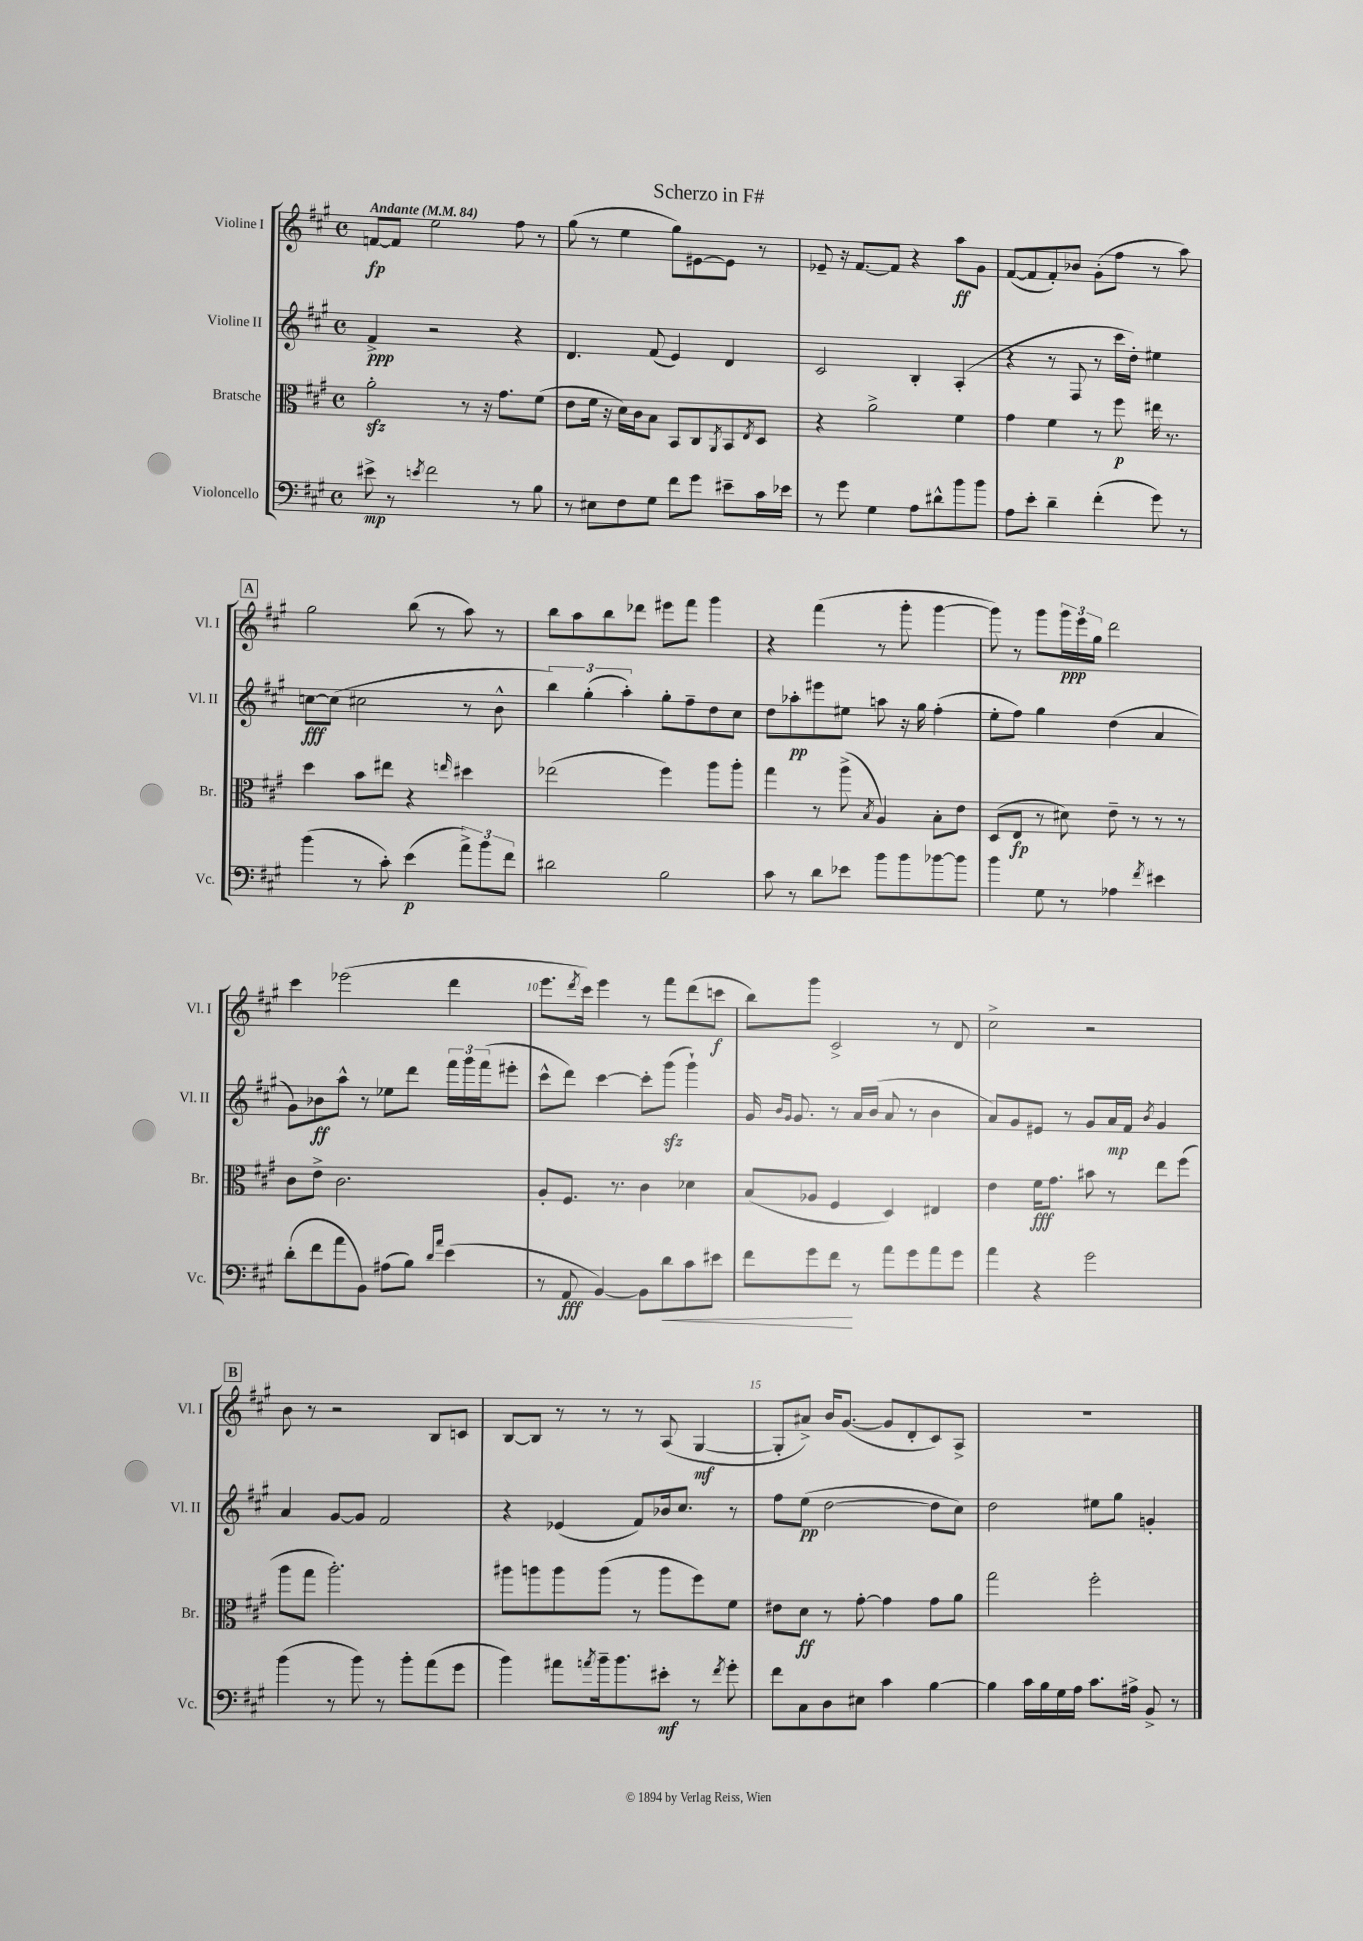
\header { title = "Scherzo in F#" }
<<
\new StaffGroup <<
\new Staff = "s0" \with { instrumentName = "Violine I" shortInstrumentName = "Vl. I" } {
    \clef treble \key a \major \defaultTimeSignature \time 4/4 \tempo "Andante" 4 = 84
    f'8~\fp f'8 e''2 fis''8 r8 |
    gis''8( r8 e''4 gis''8) eis'8~ eis'8 r8 |
    ees'8-- r16 fis'8.~ fis'8 r4 a''8\ff gis'8 |
    fis'8~( fis'8 fis'8-.) bes'8 gis'8-.( fis''8 r8 a''8) |
    \mark \markup { \box "A" } gis''2 b''8( r8 a''8) r8 |
    b''8 a''8 b''8 des'''8 eis'''8 fis'''8 gis'''4 |
    r4 fis'''4( r8 gis'''8-. gis'''4~ |
    gis'''8) r8 gis'''8 \tuplet 3/2 { gis'''16\ppp e'''16 gis''16 } d'''2 |
    cis'''4 ees'''2( d'''4 |
    e'''8. \acciaccatura { d'''8 } cis'''16) e'''4 r8 fis'''8 d'''8( c'''8\f |
    b''8) gis'''8 cis'2-> r8 d'8 |
    cis''2-> r2 |
    \mark \markup { \box "B" } b'8 r8 r2 b8 c'8 |
    b8~ b8 r8 r8 r8 a8( gis4~\mf |
    gis8-. ais'8->) b'16 gis'8.~( gis'8 d'8-. cis'8) a8-> |
    R1 \bar "|." |
}
\new Staff = "s1" \with { instrumentName = "Violine II" shortInstrumentName = "Vl. II" } {
    \clef treble \key a \major \defaultTimeSignature \time 4/4
    fis'4->\ppp r2 r4 |
    d'4. fis'8( e'4) d'4 |
    cis'2 b4-. a4-.( |
    r4 r8 fis8 r8 cis'''16 d''16-.) eis''4 |
    \mark \markup { \box "A" } c''8~\fff c''8( cis''2 r8 b'8-^ |
    \tuplet 3/2 { b''4) gis''4-.( a''4-.) } gis''8-. fis''8-- d''8 cis''8 |
    d''8 aes''8-.\pp eis'''8 eis''8 a''8 r16 gis''16 fis''4-.( |
    e''8-. fis''8) gis''4 d''4( a'4 |
    gis'8) bes'8\ff a''8-^ r8 ees''8 d'''8 \tuplet 3/2 { fis'''16 gis'''16 fis'''16( } eis'''8-. |
    cis'''8-^ d'''8) cis'''4~ cis'''8-. gis'''8\sfz( gis'''4-!) |
    gis'16 \grace { b'16 gis'16 } gis'8. r8 a'16 b'16( a'8 r8 b'4 |
    a'8) gis'8 eis'8 r8 gis'8 a'16\mp fis'16 \acciaccatura { b'8 } gis'4 |
    \mark \markup { \box "B" } a'4 gis'8~ gis'8 fis'2 |
    r4 ees'4( fis'8) bes'16 cis''8. r8 |
    fis''8 e''8\pp( d''2~ d''8 cis''8) |
    d''2 eis''8 gis''8 g'4-. \bar "|." |
}
\new Staff = "s2" \with { instrumentName = "Bratsche" shortInstrumentName = "Br." } {
    \clef alto \key a \major \defaultTimeSignature \time 4/4
    a'2-.\sfz r8 r16 gis'8. fis'8( |
    e'8 fis'16 r16 d'16) cis'16 b8 b,8 cis8 \acciaccatura { a,8 } b,8 \acciaccatura { e8 } d8 |
    r4 a'2-> fis'4 |
    gis'4 fis'4 r8 fis''8\p eis''16 r8. |
    \mark \markup { \box "A" } d''4 b'8 eis''8 r4 \grace { e''16 } dis''4 |
    ees''2( fis''4) a''8 a''8-. |
    gis''4 r8 a''8->( \acciaccatura { b8 } a4) b8-. e'8 |
    d8( e8\fp r8 dis'8) e'8-- r8 r8 r8 |
    cis'8 e'8-> cis'2. |
    a8-. fis8. r8. cis'4 des'4 |
    b8( aes8 fis4 d4) eis4 |
    e'4 fis'16\fff gis'8. bis'8 r8 e''8 fis''8( |
    \mark \markup { \box "B" } a''8 gis''8 a''2.-.) |
    ais''8 a''8 a''8 a''8( r8 a''8 fis''8) fis'8 |
    eis'8 d'8\ff r8 gis'8~-. gis'4 gis'8 a'8 |
    gis''2 fis''2-. \bar "|." |
}
\new Staff = "s3" \with { instrumentName = "Violoncello" shortInstrumentName = "Vc." } {
    \clef bass \key a \major \defaultTimeSignature \time 4/4
    eis'8->\mp r8 \acciaccatura { e'8 } fis'2 r8 b8 |
    r8 eis8 fis8 gis8 fis'8 gis'8 eis'8-- cis'16 ees'16 |
    r8 gis'8 gis4 a8 dis'8-^ b'8 b'8 |
    a8 e'8-. d'4-- fis'4-.( gis'8) r8 |
    \mark \markup { \box "A" } b'4( r8 cis'8-.) e'4\p( \tuplet 3/2 { a'8->) b'8 fis'8 } |
    dis'2 b2 |
    cis'8 r8 d'8 ees'8 b'8 b'8 bes'8~ bes'8 |
    b'4 gis8 r8 aes4 \acciaccatura { fis'8 } eis'4 |
    d'8-.( fis'8 a'8 b,8) ais8( b8) \grace { d'16 a'16 } e'4( |
    r8 a,8\fff b,4~) b,8 d'8\< cis'8 eis'8 |
    fis'8 gis'8 fis'8\! r8 a'8 gis'8 a'8 gis'8 |
    a'4 r4 gis'2 |
    \mark \markup { \box "B" } b'4( r8 b'8) r8 b'8-. a'8( gis'8 |
    b'4) ais'8 \acciaccatura { a'8 } b'16-- b'8. eis'8-.\mf r8 \acciaccatura { fis'8 } gis'8-. |
    fis'8 cis8 d8 eis8 cis'4 b4~ |
    b4 cis'16 b16 gis16 a16 cis'8. ais16-> b,8-> r8 \bar "|." |
}
>>
>>
\layout { \context { \Score \override BarNumber.break-visibility = ##(#f #t #t) barNumberVisibility = #(every-nth-bar-number-visible 5) } }
